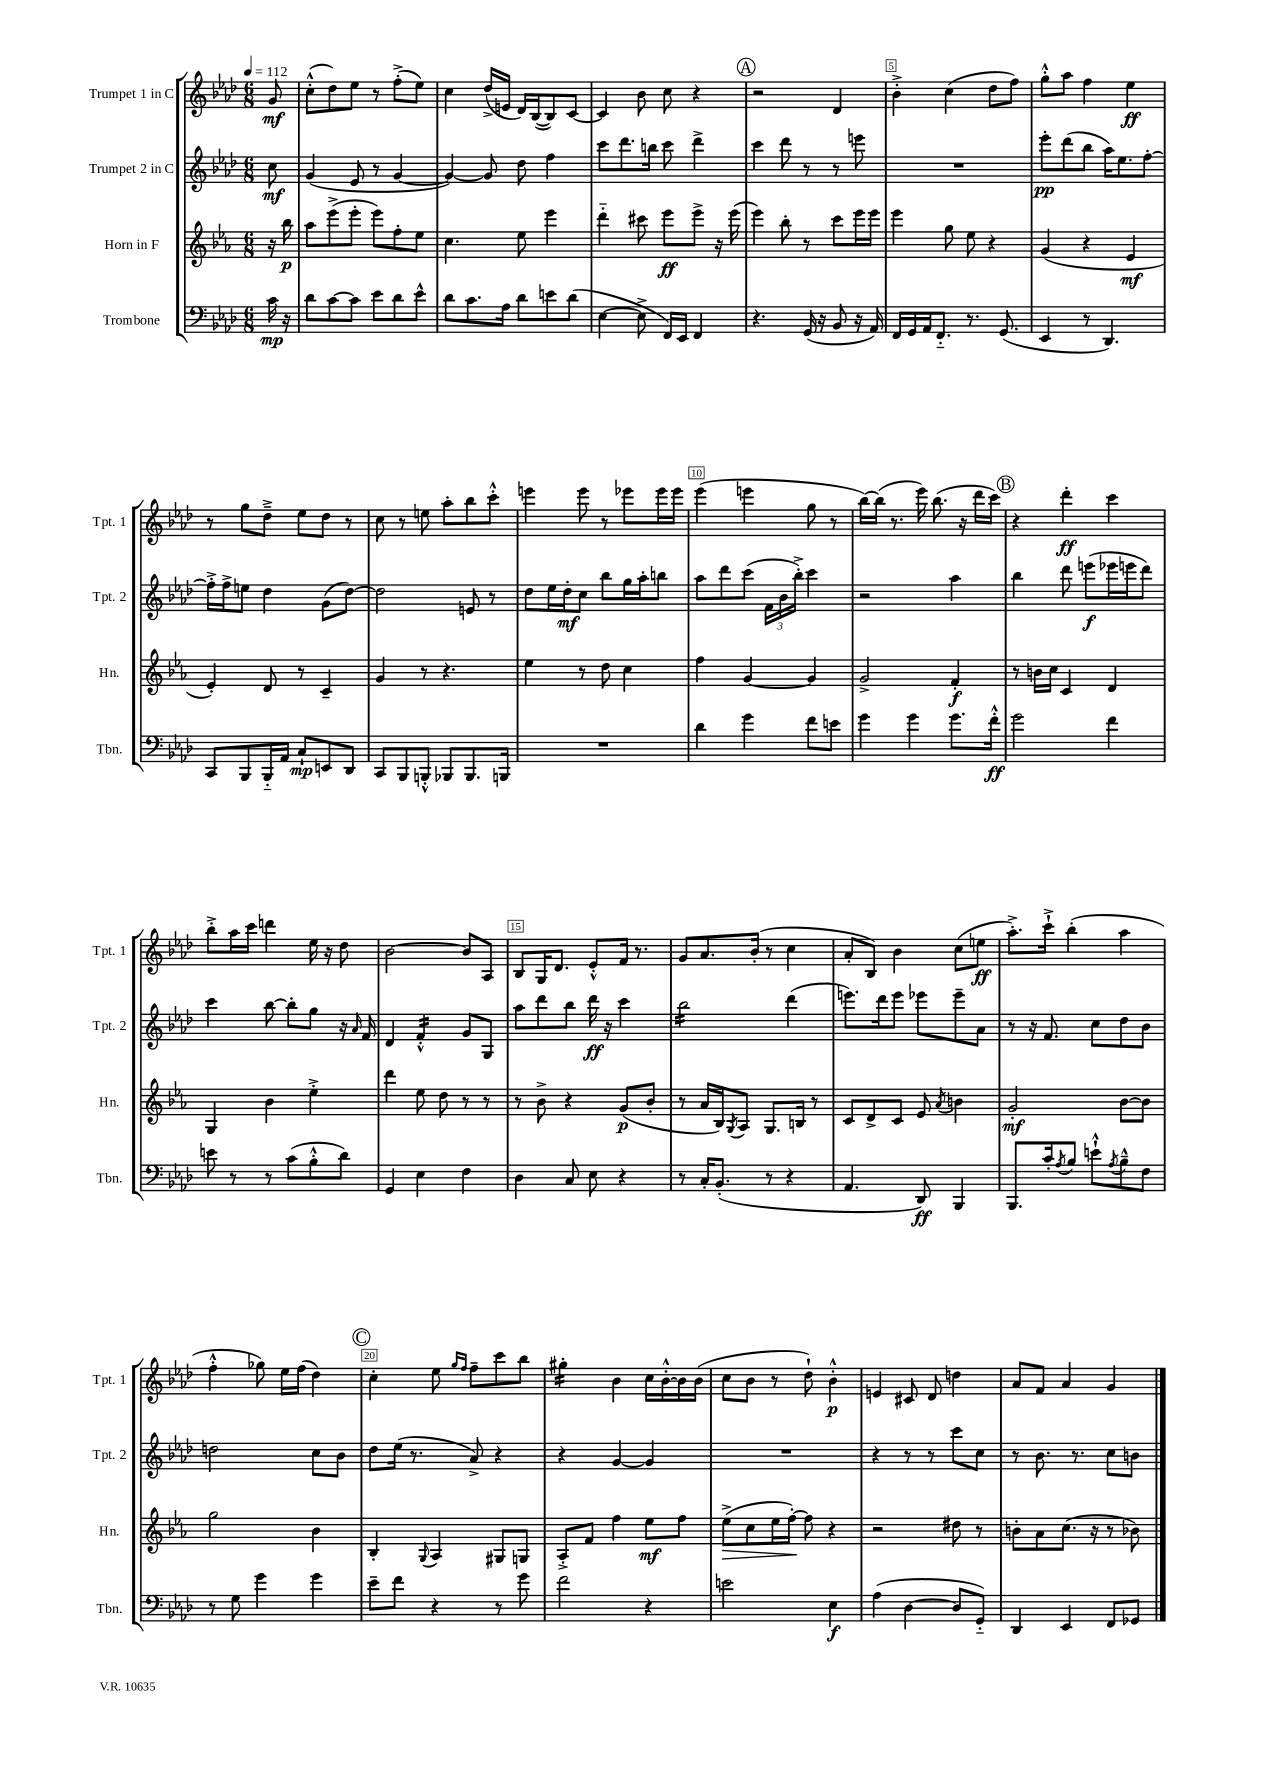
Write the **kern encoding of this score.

**kern	**kern	**kern	**kern
*staff4	*staff3	*staff2	*staff1
*clefF4	*clefG2	*clefG2	*clefG2
*k[b-e-a-d-]	*k[b-e-a-]	*k[b-e-a-d-]	*k[b-e-a-d-]
*M6/8	*M6/8	*M6/8	*M6/8
*MM112	*MM112	*MM112	*MM112
16c\	16r	8cc\	8g/
16r	16bb-\	.	.
=	=	=	=
8d-\L	8aa-\L	(4g/	(8cc'^^\L
[8c\	(8eee-^\	.	8dd-\)
8c\]J	8eee-'\J	8e-/	8ee-\J
8e-\L	8eee-\L)	8r	8r
8d-\	8ff'\	[4g/	(8ff'^\L
8e-^^\J	8ee-\J	.	8ee-\J)
=	=	=	=
8d-\L	4.cc\	4g/_)	4cc\
8.c\	.	.	.
.	.	8g/]	(16dd-^/LL
16A-\Jk	.	.	16e/JJ
8d-\L	8ee-\	8dd-\	16d-/LL)
.	.	.	([16B-/J
8e\	4eee-\	4ff\	8B-/])
(8d-\J	.	.	[8c/J
=	=	=	=
[4E-\	4ddd'~\	8ccc\L	4c/]
.	.	8.ddd-\	.
8E-^\]	8ccc#\	.	8b-\
.	.	16bb\Jk	.
16FF/LL)	8eee-\L	8ccc\	8cc\
16EE-/JJ	.	.	.
4FF/	8eee-^\J	4ddd-^\	4r
.	16r	.	.
.	(16eee-\	.	.
=	=	=	=
4.r	4eee-\)	4ccc\	2r
.	8bb-'\	8ddd-\	.
(16GG/	8r	8r	.
16r	.	.	.
8BB-/	8ccc\L	8r	4d-/
16r	16eee-\L	8eee\	.
16AA-/)	16eee-\JJ	.	.
=	=	=	=
16FF/LL	4eee-\	2.r	4b-'^\
16GG/	.	.	.
16AA-/J	.	.	.
8.FF'~/J	.	.	.
.	8gg\	.	(4cc\
8.r	8ee-\	.	.
.	4r	.	8dd-\L
(8.GG/	.	.	.
.	.	.	8ff\J)
=	=	=	=
4EE-/	(4g/	8eee-'\L	8gg'^^\L
.	.	(8ddd-\	8aa-\J
8r	4r	8bb-\J	4ff\
4.DD-/)	.	16aa-\LK)	.
.	.	8.ee-\	.
.	4e-/	.	4ee-\
.	.	[8ff'\J	.
=	=	=	=
8CC/L	4e-'/)	16ff'^\]LL	8r
.	.	16ff^\J	.
8BBB-/	.	8ee\J	8gg\L
16BBB-'~/L	8d/	4dd-\	8dd-~^\J
16AA-/JJ	.	.	.
8C`/L	8r	.	8ee-\L
8EE/	4c~/	(8g\L	8dd-\J
8DD-/J	.	[8dd-\J)	8r
=	=	=	=
8CC/L	4g/	2dd-\]	8cc\
8BBB-/	.	.	8r
8BBB'^^/J	8r	.	8ee\
8BBB-/L	4.r	.	8aa-'\L
8.BBB-/	.	8e/	8bb-\
.	.	8r	8ccc'^^\J
16BBB/Jk	.	.	.
=	=	=	=
2.r	4ee-\	8dd-\L	4eee\
.	.	16ee-\L	.
.	.	16dd-'\J	.
.	8r	8cc\J	8eee\
.	8dd\	8bb-\L	8r
.	4cc\	16gg\L	8eee-\L
.	.	16aa-'\J	.
.	.	8bb\J	16eee-\L
.	.	.	16eee-\JJ
=	=	=	=
4d-\	4ff\	8aa-\L	(4eee-\
.	.	8ddd-\	.
4g\	[4g/	(8ccc\J	4eee\
.	.	24f\LL	.
.	.	24b-\	.
.	.	24bb-'^\JJ)	.
8f\L	4g/]	4ccc\	8gg\
8e\J	.	.	8r
=	=	=	=
4g\	2g^/	2r	[16bb-\LL)
.	.	.	(16bb-\]JJ
.	.	.	8.r
4g\	.	.	.
.	.	.	16eee-\)
.	.	.	(8.bb-\
8.g\L	4f'/	4aa-\	.
.	.	.	16r
.	.	.	16ddd-\LL
16f'^^\Jk	.	.	16ccc\JJ)
=	=	=	=
2g\	8r	4bb-\	4r
.	16b\LL	.	.
.	16cc\JJ	.	.
.	4c/	8ddd-\	4ddd-'\
.	.	(8eee\L	.
4f\	4d/	16eee-\L	4ccc\
.	.	16eee\J	.
.	.	8ddd-\J)	.
=	=	=	=
8e\	4G/	4ccc\	8bb-'^\L
8r	.	.	16aa-\L
.	.	.	16ccc\JJ
8r	4b-\	[8bb-\	4ddd\
(8c\L	.	8bb-'\]L	.
8B-'^^\	4ee-'^\	8gg\J	16ee-\
.	.	.	16r
8d-\J)	.	16r	8dd-\
.	.	16qqa-/	.
.	.	16f/	.
=	=	=	=
4GG/	4ddd\	4d-/	[2b-\
4E-\	8ee-\	4f'^^/	.
.	8dd\	.	.
4F\	8r	8g/L	8b-/]L
.	8r	8G/J	8A-/J
=	=	=	=
4D-\	8r	8aa-\L	8B-/L
.	8b-^\	8ddd-\	16G/K
.	.	.	8.d-/J
8C/	4r	8bb-\J	.
8E-\	.	16ddd-\	8e-'^^/L
.	.	16r	.
4r	(8g/L	4ccc\	16f/Jk
.	.	.	8.r
.	8b-'/J	.	.
=	=	=	=
8r	8r	2bb-\	8g/L
16C'/LK	16a-/LL	.	8.a-/
(8.BB-'/J	16B-/J)	.	.
.	8qG/	.	.
.	8A-/J	.	.
.	.	.	(16b-'/Jk
8r	8.G/L	.	8r
4r	.	(4ddd-\	4cc\
.	16B/Jk	.	.
.	8r	.	.
=	=	=	=
4.AA-/	8c/L	8.eee\L)	8a-'/L
.	8d^/	.	8B-/J)
.	.	16ddd-\k	.
.	8c/J	8eee\J	4b-\
8DD-/)	8e-/	8eee-\L	.
.	8qa-/	.	.
4BBB-/	4b\	8eee-~\	(8cc\L
.	.	8a-\J	8ee\J
=	=	=	=
8.BBB-/L	2g'/	8r	8.aa-'^\L)
.	.	16r	.
16c'/k	.	8.f/	16ccc`^\Jk
8qA-/	.	.	.
8B-/J	.	.	(4bb-'\
8e`^^\L	.	8cc\L	.
8qA-/	.	.	.
8B-~^^\	[8b-\L	8dd-\	4aa-\
8F\J	8b-\]J	8b-\J	.
=	=	=	=
8r	2gg\	2dd\	4ff'^^\
8G\	.	.	.
4g\	.	.	8gg-\)
.	.	.	16ee-\LL
.	.	.	(16ff\JJ
4g\	4b-\	8cc\L	4dd-\)
.	.	8b-\J	.
=	=	=	=
8e-~\L	4B-'/	8dd-\L	4cc'\
8f\J	.	(16ee-\Jk	.
.	.	8.r	.
.	8qqG/	.	.
4r	4A-/	.	8ee-\
.	.	.	16qqgg/LL
.	.	.	16qqff/JJ
.	.	8a-^/)	8ff~\L
8r	8G#/L	4r	8ccc\
8g\	8G/J	.	8bb-\J
=	=	=	=
2f\	8A-'^/L	4r	4gg#'\
.	8f/J	.	.
.	4ff\	[4g/	4b-\
4r	8ee-\L	4g/]	16cc\LL
.	.	.	[16b-'^^\
.	8ff\J	.	16b-\]
.	.	.	(16b-\JJ
=	=	=	=
2e\	(8ee-^\L	2.r	8cc\L
.	8cc\	.	8b-\J
.	16ee-\L	.	8r
.	[16ff'\JJ)	.	.
.	8ff\]	.	8dd-`\)
4E-\	4r	.	4b-'^^\
=	=	=	=
(4A-\	2r	4r	4e/
[4D-\	.	8r	8c#/
.	.	8r	8d-/
8D-/]L	8dd#\	8ccc\L	4dd\
8GG'~/J)	8r	8cc\J	.
=	=	=	=
4DD-/	8b'\L	8r	8a-/L
.	8a-\	8.b-\	8f/J
4EE-/	(8.cc\J	.	4a-/
.	.	8.r	.
.	16r	.	.
8FF/L	8r	8cc\L	4g/
8GG-/J	8b-\)	8b\J	.
==	==	==	==
*-	*-	*-	*-
